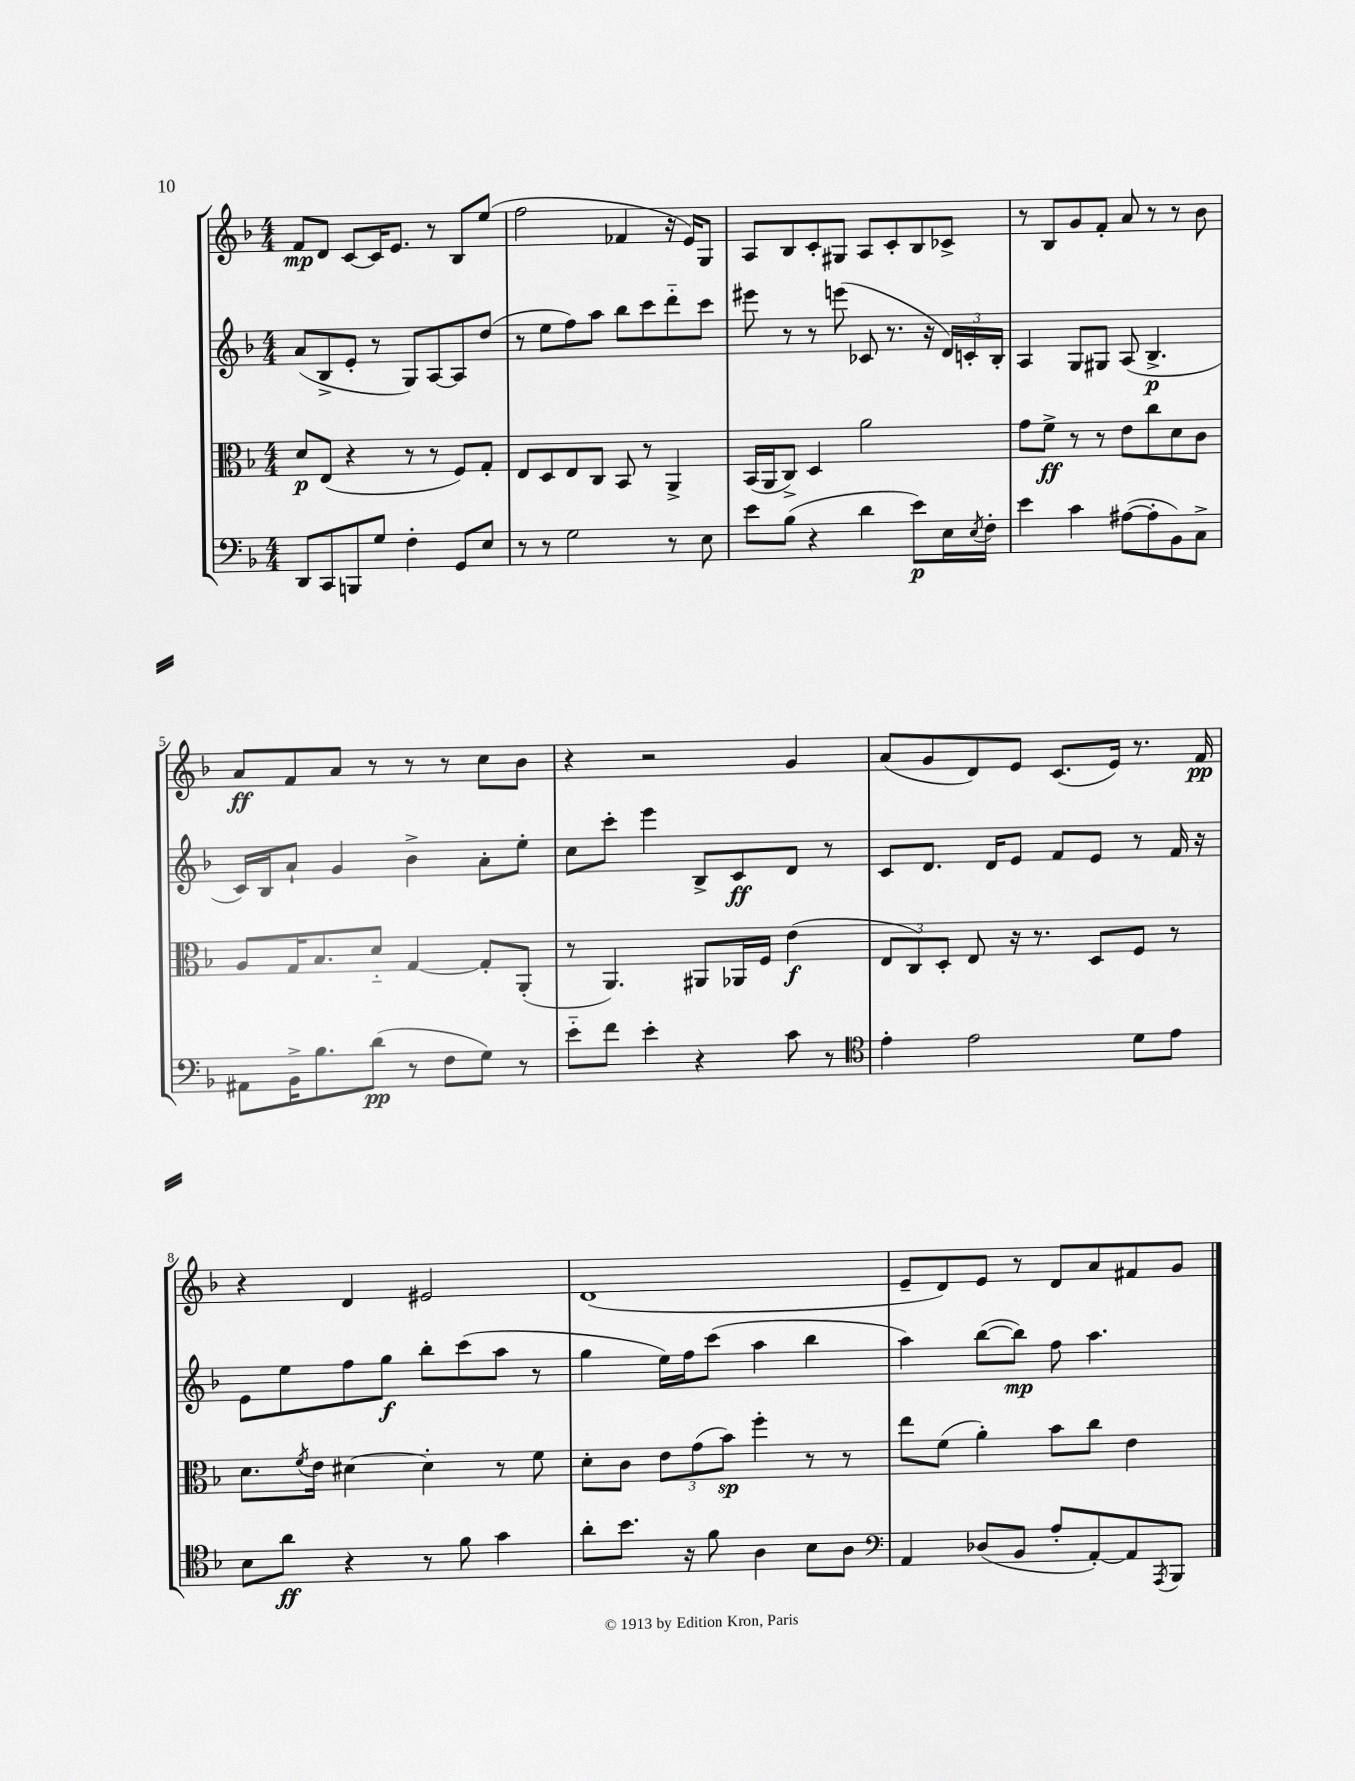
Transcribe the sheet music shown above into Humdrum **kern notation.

**kern	**kern	**kern	**kern
*staff4	*staff3	*staff2	*staff1
*clefF4	*clefC3	*clefG2	*clefG2
*k[b-]	*k[b-]	*k[b-]	*k[b-]
*M4/4	*M4/4	*M4/4	*M4/4
8DD	8d	(8a	8f
8CC	(8E	8B-^	8d
8BBB	4r	8e'	[8c
8G	.	8r	16c]
.	.	.	8.e
4F'	8r	8G)	.
.	8r	[8A	8r
8GG	8F)	8A]	8B-
8E	8G'	(8dd	(8ee
=	=	=	=
8r	8E	8r	2ff
8r	8D	8ee	.
2G	8E	8ff)	.
.	8C	8aa	.
.	8BB-	8bb-	4f-
.	8r	8ccc	.
8r	4AA^	8ddd'~	16r
.	.	.	16e)
8E	.	8ccc	8G
=	=	=	=
8e	(16BB-	8eee#	8A
.	16AA	.	.
(8B-	8C^)	8r	8B-
4r	4D	8r	8c'
.	.	(8eee	8G#
4d	2a	8c-	8A
.	.	8.r	8c'
8e)	.	.	8B-
.	.	16r	.
16E	.	24d)	8c-^
.	.	24c'	.
8qE	.	.	.
16F'	.	.	.
.	.	24B-'	.
=	=	=	=
4e	8g	4A	8r
.	8f^	.	8B-
4c	8r	8G	8g
.	8r	8G#	8f'
([8A#	8e	(8A	8a
8A#']	8cc	4.B-^	8r
8BB-)	8d	.	8r
8C^	8c	.	8b-
=	=	=	=
8AA#	8A	16c)	8a
.	.	16B-	.
16BB-^	16G	8a`	8f
8.B-	8.B-	.	.
.	.	4g	8a
(8d	8d'~	.	8r
8r	[4G	4b-^	8r
8F	.	.	8r
8G)	8G']	8a'	8cc
8r	(8AA'	8ee'	8b-
=	=	=	=
8e'~	8r	8cc	4r
8f	4.AA)	8ccc'	.
4e'	.	4eee	2r
4r	8AA#	8B-^	.
.	16AA-	8c	.
.	16F	.	.
8c	(4e	8d	4g
8r	.	8r	.
=	=	=	=
*clefC4	*	*	*
4e'	12E	8c	(8a
.	12C)	.	.
.	.	8.d	8g
.	12D'	.	.
2e	8E	.	8d)
.	.	16d	.
.	16r	8e	8e
.	8.r	.	.
.	.	8f	(8.c
.	8D	8e	.
.	.	.	16e)
8d	8F	8r	8.r
8e	8r	16f	.
.	.	16r	16f
=	=	=	=
8B-	8.d	8e	4r
8a	.	8ee	.
.	8qf	.	.
.	16e	.	.
4r	[4d#	8ff	4d
.	.	8gg	.
8r	4d#']	8bb-'	2e#
8f	.	(8ccc	.
4g	8r	8aa	.
.	8f	8r	.
=	=	=	=
8a'	8d'	4gg	(1d
8.b-	8c	.	.
.	12e	16ee)	.
16r	.	16ff	.
.	(12g	.	.
8f	.	(8ccc	.
.	12b-)	.	.
4A	4ff'	4aa	.
8B-	8r	4bb-	.
8A	8r	.	.
=	=	=	=
*clefF4	*	*	*
4AA	8ee	4aa)	8e~
.	(8f	.	8d)
(8D-	4a')	([8bb-	8e
8BB-	.	8bb-])	8r
8A'	8b-	8ff	8d
[8AA')	8cc	4.aa	8a
8AA]	4e	.	8f#
8qAAA	.	.	.
8BBB-	.	.	8g
==	==	==	==
*-	*-	*-	*-
